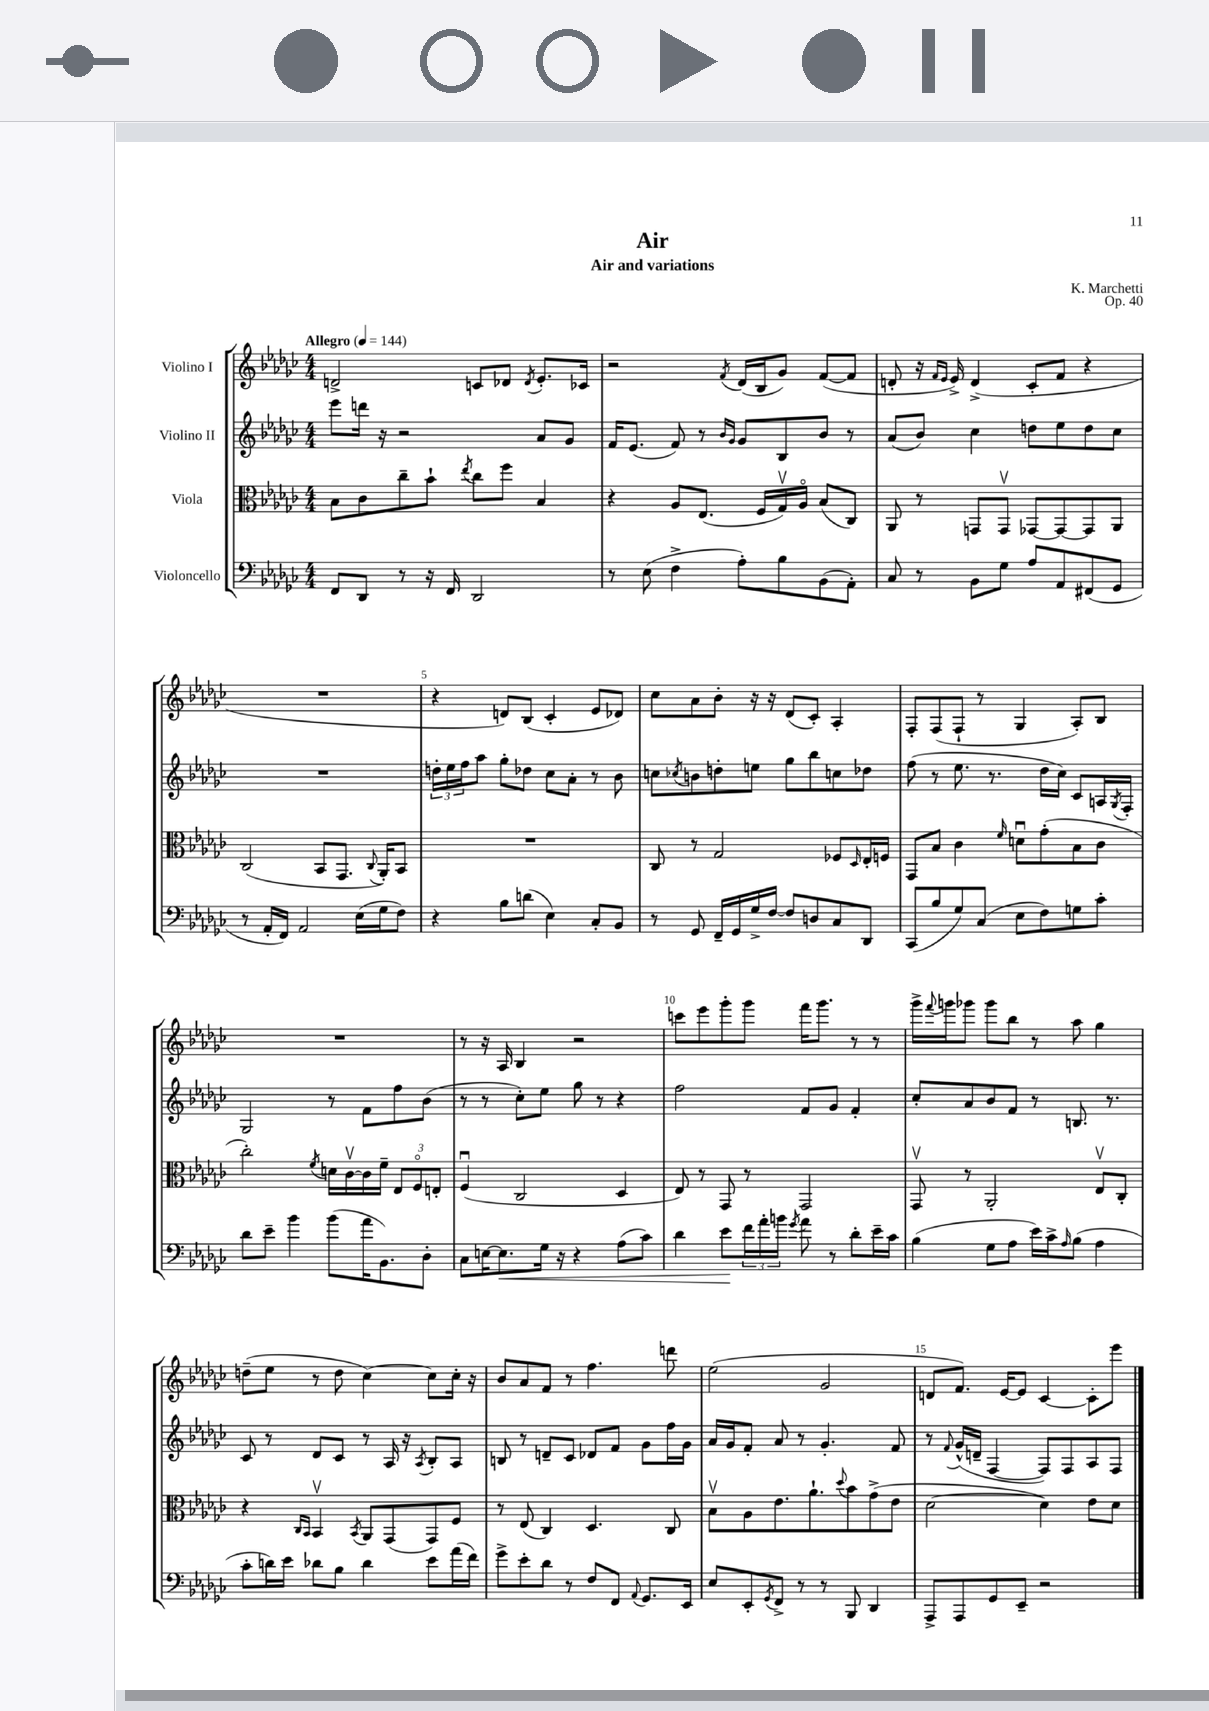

**kern	**dynam	**kern	**kern	**kern
*part4	*part4	*part3	*part2	*part1
*staff4	*staff4	*staff3	*staff2	*staff1
*I"Violoncello	*	*I"Viola	*I"Violino II	*I"Violino I
*clefF4	*	*clefC3	*clefG2	*clefG2
*k[b-e-a-d-g-c-]	*	*k[b-e-a-d-g-c-]	*k[b-e-a-d-g-c-]	*k[b-e-a-d-g-c-]
*M4/4	*	*M4/4	*M4/4	*M4/4
*MM144	*	*MM144	*MM144	*MM144
=1	=1	=1	=1	=1
!	!	!	!	!LO:TX:a:B:t=Allegro
8FF/L	.	8B-\L	8eee-\L	2dn^/
8DD-/J	.	8c-\	16dddn\Jk	.
.	.	.	16r	.
8r	.	8cc-~\	2r	.
16r	.	8b-`\J	.	.
16FF/	.	.	.	.
.	.	8qee-/	.	.
2DD-/	.	8cc-\L	.	8cn/L
.	.	8ff\J	.	8d-X/J
.	.	.	.	8qd-/
.	.	4B-/	8a-/L	8.e-'/L
.	.	.	8g-/J	.
.	.	.	.	16c-X/Jk
=2	=2	=2	=2	=2
8r	.	4r	16f/KL	2r
.	.	.	(8.e-/J	.
(8E-\	.	.	.	.
4F^\	.	8A-/L	8f/)	.
.	.	(8.E-/J	8r	.
.	.	.	16qqb-/LL	.
.	.	.	16qqg-/JJ	8qf/
8A-'\L)	.	.	8g-/L	(16d-/LL
.	.	16F/LL	.	16B-/J
8B-\	.	16G-v/)	8B-/	8g-/J)
.	.	16A-/JJ	.	.
(8BB-\	.	(8B-/L	8b-/J	([8f/L
8AA-'\J)	.	8C-/J)	8r	8f/J]
=3	=3	=3	=3	=3
8C-/	.	8AA-/	(8a-/L	8dn'/
8r	.	8r	8b-/J)	16r
.	.	.	.	16qqf/LL
.	.	.	.	16qqe-/JJ
.	.	.	.	16e-^/)
8BB-\L	.	8GGn/L	4cc-\	(4d^/
8G-\J	.	8GGv/J	.	.
8A-/L	.	[8GG-X/L	8ddn\L	8c-'/L
8AA-/	.	8GG-/_	8ee-\	8f/J
(8FF#X/	.	8GG-/]	8dd\	4r
8GG-/J	.	8AA-/J	8cc-\J	.
!!LO:LB:g=z
=4	=4	=4	=4	=4
8r	.	(2C-/	1r	1r
16AA-'/LL	.	.	.	.
16FF/JJ)	.	.	.	.
2AA-/	.	.	.	.
.	.	8BB-/L	.	.
.	.	8.GG-/J	.	.
(16E-\LL	.	.	.	.
.	.	8qqC-/	.	.
16G-\J	.	16AA-'/KL)	.	.
8F\J)	.	8BB-/J	.	.
=5	=5	=5	=5	=5
4r	.	1r	24ddn'\LL	4r
.	.	.	24ee-\	.
.	.	.	24ff\J	.
.	.	.	8aa-\J	.
8B-\L	.	.	8gg-'\L	8dn/L)
(8dn\J	.	.	8dd-X\J	(8B-/J
4E-\)	.	.	8cc-\L	4c-'/
.	.	.	8a-'\J	.
8C-'/L	.	.	8r	8e-/L
8BB-/J	.	.	8b-\	8d-X/J)
=6	=6	=6	=6	=6
8r	.	8C-/	8ccn\L	8cc-\L
.	.	.	8qcc-X/	.
8GG-/	.	8r	8bn\	8a-\
16FF~/LL	.	2G-/	8ddn'\	8b-'\J
16GG-/	.	.	.	.
16G-^/	.	.	8een\J	16r
[16F/JJ	.	.	.	16r
8F/L]	.	.	8gg-\L	(8d-/L
8Dn/	.	.	8bb-\	8c-'/J)
8C-/	.	8F-X/L	8ccn\	4A-'/
.	.	16qqD-/	.	.
8DD-/J	.	16E-'/L	8dd-X\J	.
.	.	16Fn/JJ	.	.
=7	=7	=7	=7	=7
(8CC-/L	.	8GG-/L	(8ff\	8F'/L
8B-/	.	8B-/J	8r	(8F/
8G-/)	.	4c-\	8.ee-\	8F`/J
(8C-/J	.	.	.	8r
.	.	.	8.r	.
.	.	16qqf/	.	.
8E-\L	.	8dnu\L	.	4G-/
8F\)	.	(8g-'\	16dd-\LL	.
.	.	.	16cc-\JJ)	.
8Gn\	.	8B-\	8c-/L	8A-'/L)
8c-'\J	.	8c-\J	16An/L	8B-/J
.	.	.	8qG-/	.
.	.	.	16F'/JJ	.
!!LO:LB:g=z
=8	=8	=8	=8	=8
8d-\L	.	2cc-'\)	2G-/	1r
8e-~\J	.	.	.	.
4b-\	.	.	.	.
.	.	8qf/	.	.
(8b-\L	.	16dn\LL	8r	.
.	.	[16c-v\	.	.
16a-\K	.	16c-\]	8f\L	.
8.BB-\)	.	16f~\JJ	.	.
.	.	12E-/L	8ff\	.
.	.	12F/	.	.
8D-'\J	.	.	(8b-\J	.
.	.	12En'/J	.	.
=9	=9	=9	=9	=9
8C-\L	.	(4Fu/	8r	8r
[16En\K	.	.	8r	16r
!	!LO:HP:b	!	!	!
8.E\]	<	.	.	16A-/
.	.	2C-/	8cc-'\L)	4B-/
16G-\Jk	.	.	8ee-\J	.
16r	.	.	.	.
4r	.	.	8gg-\	2r
.	.	.	8r	.
(8A-\L	.	4D-/	4r	.
8c-\J)	.	.	.	.
=10	=10	=10	=10	=10
4d-\	.	8E-/)	2ff\	8cccn\L
.	.	8r	.	8eee-\
8e-\L	.	8GG-/	.	8ggg-'\
24f\L	[	8r	.	8ggg-\J
24a-'\	.	.	.	.
24bn\JJ	.	.	.	.
8qg-/	.	.	.	.
8a-\	.	2GG-/	8f/L	16fff\KL
.	.	.	.	8.ggg-\J
8r	.	.	8g-/J	.
8d-'\L	.	.	4f'/	8r
16e-~\L	.	.	.	8r
16c-\JJ	.	.	.	.
=11	=11	=11	=11	=11
(4B-\	.	8GG-v/	8cc-'/L	16ggg-^\LL
.	.	.	.	8qqfff/
.	.	.	.	16gggn\J
.	.	8r	8a-/	8ggg-X\J
8G-\L	.	2AA-'/	8b-/	8ggg-\L
8A-\J	.	.	8f/J	8bb-\J
16e-\LL)	.	.	8r	8r
16c-^\J	.	.	.	.
16qqA-/	.	.	.	.
(8B-\J	.	.	8.Bn/	8aa-\
4A-\	.	8E-v/L	.	4gg-\
.	.	.	8.r	.
.	.	8C-'/J	.	.
!!LO:LB:g=z
=12	=12	=12	=12	=12
8c-'\L	.	4r	8c-/	(8ddn~\L
16dn\L)	.	.	8r	8ee-\J
16e-\JJ	.	.	.	.
.	.	16qqC-/LL	.	.
.	.	16qqBB-/JJ	.	.
8d-X\L	.	4BB-v/	8d-/L	8r
8B-\J	.	.	8c-/J	8dd\
.	.	8qBB-/	.	.
4d-\	.	8AA-/L	8r	[4cc-\)
.	.	(8GG-/	16A-/	.
.	.	.	16r	.
.	.	.	8qA-/	.
8e-\L	.	8GG-/)	8B-'/L	8cc-\L]
(16a-\L	.	8F/J	8A-/J	16cc-'\Jk
16f\JJ)	.	.	.	16r
=13	=13	=13	=13	=13
8g-^\L	.	8r	8Bn/	8b-/L
8e-'\	.	(8E-/	8r	8a-/
8d-\J	.	4C-/)	8dn~/L	8f/J
8r	.	.	8c-/J	8r
8F/L	.	4.D-/	8d-X/L	4.ff\
8FF/J	.	.	8f/J	.
8qqAA-/	.	.	.	.
8.GG-/L	.	.	8g-\L	.
.	.	8C-/	16ff\L	8dddn\
16EE-/Jk	.	.	16g-\JJ	.
=14	=14	=14	=14	=14
8E-/L	.	8B-v\L	16a-/LL	(2ee-\
.	.	.	16g-/J	.
8EE-'/	.	8A-\	8f'/J	.
8qGG-/	.	.	.	.
8FF^/J	.	8.e-\	8a-/	.
8r	.	.	8r	.
.	.	8.a-`\	.	.
8r	.	.	4.g-'/	2g-/
.	.	8qqdd-/	.	.
8BBB-/	.	8b-\	.	.
4DD-/	.	(8g-^\	.	.
.	.	8e-\J	8f/	.
=15	=15	=15	=15	=15
8AAA-^/L	.	[2d-\	8r	8dn/L
.	.	.	8qqf/	.
8AAA-/	.	.	(16g-^^/LL	8.f/J)
.	.	.	16dn~/JJ	.
8GG-/	.	.	[4F/	.
.	.	.	.	[16e-/KL
8EE-~/J	.	.	.	8e-/J]
2r	.	4d-\])	8F/L])	[4c-/
.	.	.	8F/	.
.	.	8e-\L	8A-/	8c-'\L]
.	.	8d-\J	8F/J	8eee-\J
==	==	==	==	==
*-	*-	*-	*-	*-
